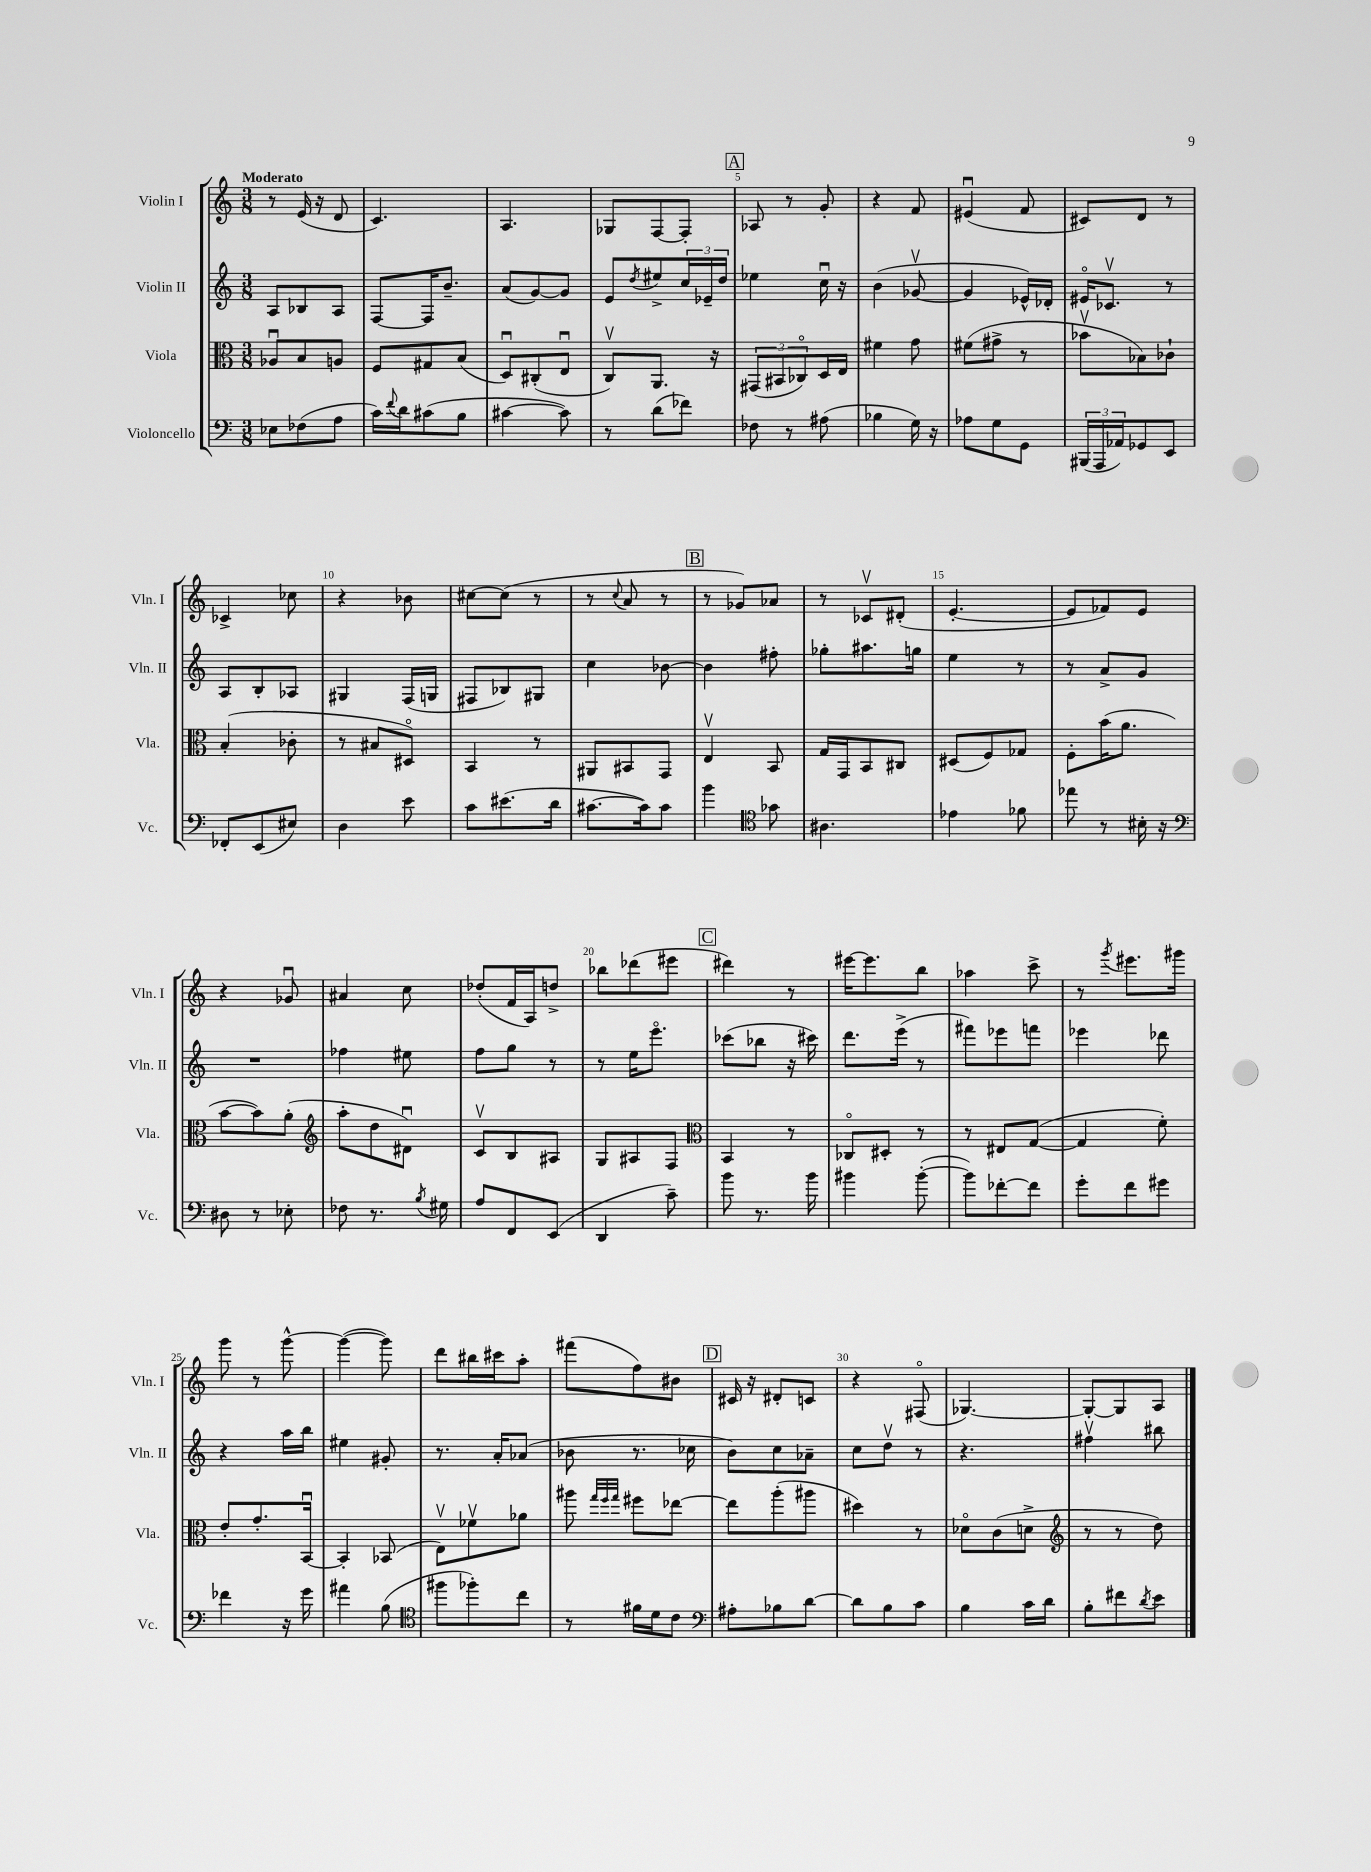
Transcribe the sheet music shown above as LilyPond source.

<<
\new StaffGroup <<
\new Staff = "s0" \with { instrumentName = "Violin I" shortInstrumentName = "Vln. I" } {
    \clef treble \key c \major \numericTimeSignature \time 3/8 \tempo "Moderato"
    r8 e'16( r16 d'8 |
    c'4.) |
    a4. |
    ges8 f8~ f8-. |
    \mark \markup { \box "A" } aes8 r8 g'8-. |
    r4 f'8 |
    eis'4\downbow( f'8 |
    cis'8) d'8 r8 |
    ces'4-> ces''8 |
    r4 bes'8 |
    cis''8~ cis''8( r8 |
    r8 \appoggiatura { c''8 } a'8 r8 |
    \mark \markup { \box "B" } r8 ges'8) aes'8 |
    r8 ces'8\upbow dis'8-.( |
    e'4.~-. |
    e'8 fes'8) e'8 |
    r4 ges'8\downbow |
    ais'4 c''8 |
    des''8-.( f'16 a16) d''8-> |
    bes''8 des'''8( eis'''8 |
    \mark \markup { \box "C" } dis'''4) r8 |
    eis'''16~ eis'''8. b''8 |
    aes''4 c'''8-> |
    r8 \acciaccatura { g'''8 } eis'''8. gis'''16 |
    g'''8 r8 g'''8~-^ |
    g'''4~( g'''8) |
    d'''8 bis''16 cis'''16 a''8-. |
    fis'''8( f''8) bis'8 |
    \mark \markup { \box "D" } cis'16 r16 dis'8-. c'8 |
    r4 fis8\flageolet( |
    ges4.~) |
    ges8~-. ges8 a8 \bar "|." |
}
\new Staff = "s1" \with { instrumentName = "Violin II" shortInstrumentName = "Vln. II" } {
    \clef treble \key c \major \numericTimeSignature \time 3/8
    a8 bes8 a8 |
    f8~ f16 b'8.-- |
    a'8( g'8~) g'8 |
    e'8 \acciaccatura { d''8 } eis''8-> \tuplet 3/2 { c''16 ees'16-- d''16 } |
    \mark \markup { \box "A" } ees''4 c''16\downbow r16 |
    b'4( ges'8~\upbow |
    ges'4 ees'16-^) des'16-. |
    eis'16\flageolet ces'8.\upbow r8 |
    a8 b8-. aes8 |
    gis4 f16( g16 |
    fis8 bes8) gis8 |
    c''4 bes'8~ |
    \mark \markup { \box "B" } bes'4 fis''8-. |
    ges''8-. ais''8. g''16 |
    e''4 r8 |
    r8 a'8-> g'8 |
    R4. |
    fes''4 eis''8 |
    f''8 g''8 r8 |
    r8 e''16 e'''8.\flageolet |
    \mark \markup { \box "C" } ces'''8( bes''8 r16 cis'''16) |
    d'''8. e'''16->( r8 |
    fis'''8) ees'''8 f'''8 |
    ees'''4 des'''8 |
    r4 a''16 b''16 |
    eis''4 gis'8-. |
    r8. a'16-. aes'8( |
    bes'8 r8. ces''16 |
    \mark \markup { \box "D" } b'8) c''8 aes'8-- |
    c''8 d''8\upbow r8 |
    r4. |
    fis''4\upbow bis''8 \bar "|." |
}
\new Staff = "s2" \with { instrumentName = "Viola" shortInstrumentName = "Vla." } {
    \clef alto \key c \major \numericTimeSignature \time 3/8
    aes8\downbow b8 a8 |
    f8 gis8 b8( |
    d8\downbow) cis8-.( e8\downbow |
    c8\upbow) a,8. r16 |
    \mark \markup { \box "A" } \tuplet 3/2 { gis,8( bis,8 ces8\flageolet) } d16 e16 |
    fis'4 g'8 |
    fis'8( gis'8-> r8 |
    bes'8\upbow bes8) ces'8-! |
    b4-.( ces'8-. |
    r8 bis8 dis8\flageolet) |
    b,4 r8 |
    ais,8 bis,8 g,8 |
    \mark \markup { \box "B" } e4\upbow b,8 |
    g16 g,16 b,8 cis8 |
    dis8( f8) ges8 |
    f8-. b'16( a'8. |
    b'8~ b'8) a'8-.( |
    \clef treble a''8-. d''8 dis'8\downbow) |
    c'8\upbow b8 ais8 |
    g8 ais8 f8 |
    \mark \markup { \box "C" } \clef alto b,4 r8 |
    ces8\flageolet dis8-. r8 |
    r8 eis8 g8~( |
    g4 f'8-.) |
    e'8-. g'8.-. b,16~\downbow |
    b,4-. bes,8( |
    e8\upbow) fes'8\upbow aes'8 |
    ais''8 \grace { g''32 f''32 g''32 } fis''8 ees''8~ |
    \mark \markup { \box "D" } ees''8 a''8-.( ais''8 |
    dis''4) r8 |
    des'8\flageolet c'8( d'8-> |
    \clef treble r8 r8 d''8) \bar "|." |
}
\new Staff = "s3" \with { instrumentName = "Violoncello" shortInstrumentName = "Vc." } {
    \clef bass \key c \major \numericTimeSignature \time 3/8
    ees8 fes8( a8 |
    c'16) \appoggiatura { f'8 } d'16 cis'8( b8 |
    cis'4~ cis'8) |
    r8 d'8( fes'8) |
    \mark \markup { \box "A" } fes8 r8 ais8( |
    bes4 g16) r16 |
    aes8 g8 g,8 |
    \tuplet 3/2 { bis,,16( a,,16 aes,16) } ges,8 e,8 |
    fes,8-. e,8( eis8) |
    d4 e'8 |
    c'8 eis'8.( d'16 |
    cis'8.~ cis'16) cis'8 |
    \mark \markup { \box "B" } b'4 \clef tenor ges'8 |
    ais4. |
    ees'4 fes'8 |
    ees''8 r8 bis16-. r16 |
    \clef bass dis8 r8 ees8-. |
    fes8 r8. \acciaccatura { b8 } gis16 |
    a8 f,8 e,8( |
    d,4 c'8--) |
    \mark \markup { \box "C" } b'8 r8. b'16 |
    bis'4 bis'8~-.( |
    bis'8) fes'8~-. fes'8 |
    g'8-. f'8 gis'8 |
    fes'4 r16 g'16 |
    ais'4 b8( |
    \clef tenor fis''8 fes''8-.) c''8 |
    r8 fis'16 d'16 c'8 |
    \mark \markup { \box "D" } \clef bass ais8-. bes8 d'8~ |
    d'8 b8 c'8 |
    b4 c'16 d'16 |
    b8-. fis'8 \acciaccatura { d'8 } e'8 \bar "|." |
}
>>
>>
\layout { \context { \Score \override BarNumber.break-visibility = ##(#f #t #t) barNumberVisibility = #(every-nth-bar-number-visible 5) } }
